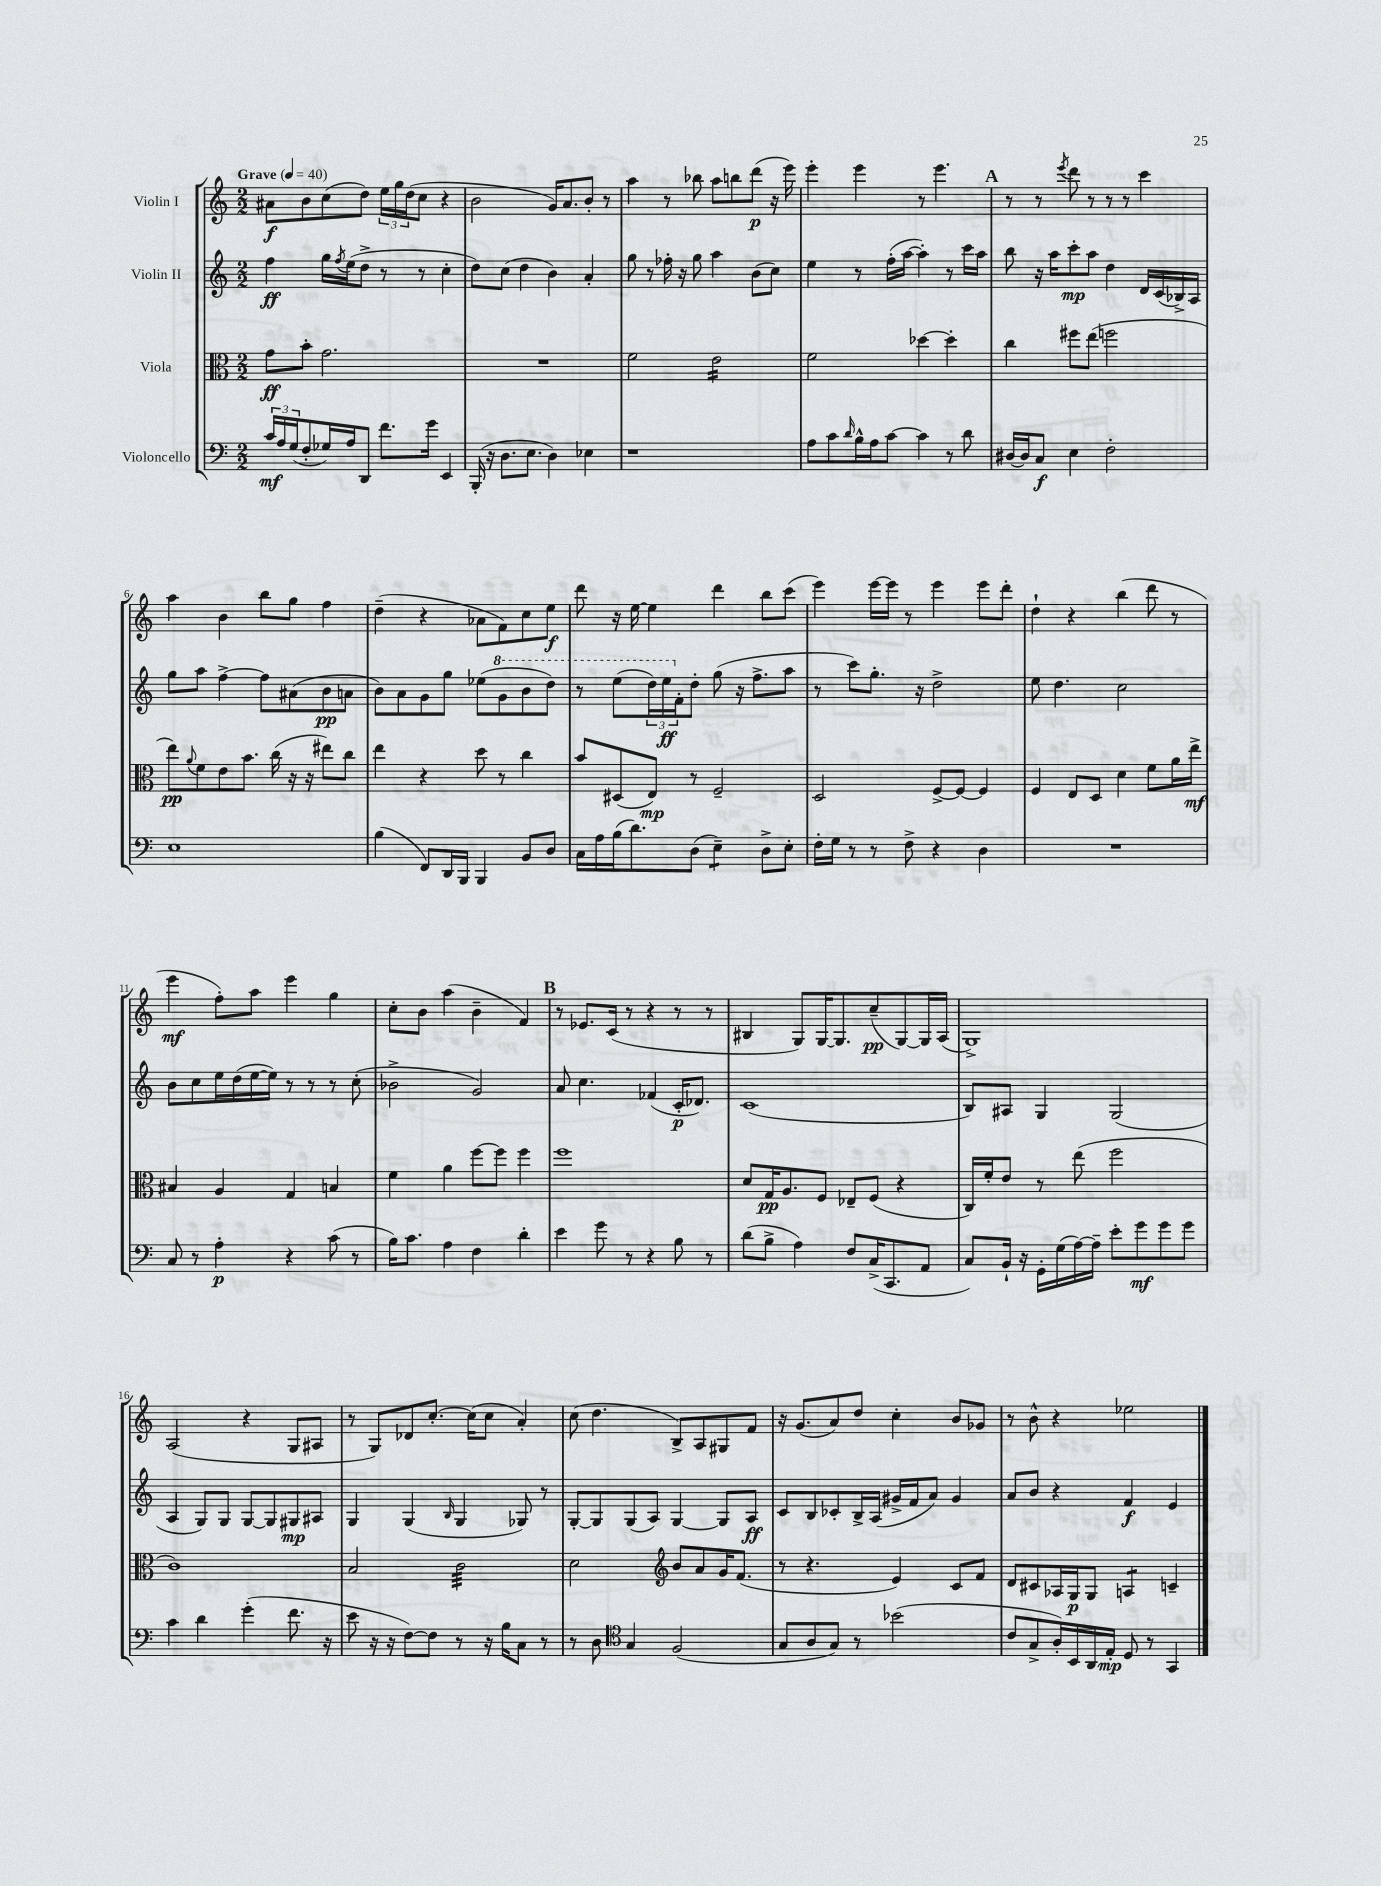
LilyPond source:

<<
\new StaffGroup <<
\new Staff = "s0" \with { instrumentName = "Violin I" } {
    \clef treble \key c \major \numericTimeSignature \time 2/2 \tempo "Grave" 4 = 40
    ais'8\f b'8 c''8( d''8) \tuplet 3/2 { e''16 g''16 d''16( } c''8 r4 |
    b'2 g'16) a'8. b'8-. r8 |
    a''4 r8 bes''8 a''8 b''8 d'''8\p( r16 e'''16) |
    e'''4-. e'''4 r8 e'''4. |
    \mark \markup { \bold "A" } r8 r8 \acciaccatura { e'''8 } d'''8 r8 r8 r8 c'''4 |
    a''4 b'4 b''8 g''8 f''4 |
    d''4--( r4 aes'8 f'8) c''8 e''8\f |
    d'''8 r16 e''16~ e''4 d'''4 b''8 c'''8( |
    e'''4) e'''16~ e'''16 r8 e'''4 e'''8 d'''8-. |
    d''4-! r4 b''4( d'''8 r8 |
    e'''4\mf f''8-.) a''8 e'''4 g''4 |
    c''8-. b'8 a''4( b'4-- f'4) |
    \mark \markup { \bold "B" } r8 ees'8. c'16( r8 r4 r8 r8 |
    bis4 g8) g16~ g8. c''8--\pp( g8~) g16 a16( |
    g1->) |
    a2( r4 g8 ais8 |
    r8 g8) des'8 c''8.~-. c''16( c''8 a'4-.) |
    c''8( d''4. b8->) a8 gis8 f'8 |
    r16 g'8.( a'8) d''8 c''4-. b'8 ges'8 |
    r8 b'8-^ r4 ees''2 \bar "|." |
}
\new Staff = "s1" \with { instrumentName = "Violin II" } {
    \clef treble \key c \major \numericTimeSignature \time 2/2
    f''4\ff g''16 \acciaccatura { f''8 } e''16( d''8-> r8 r8 c''4-. |
    d''8) c''8( d''4 b'4) a'4-. |
    g''8 r8 fes''16-. r16 g''8 a''4 b'8( c''8) |
    e''4 r8 f''16-.( a''16~ a''4-.) r8 c'''16 a''16 |
    \mark \markup { \bold "A" } b''8 r16 a''16 c'''8-.\mp a''8 d''4 d'16 c'16( bes16->) a16 |
    g''8 a''8 f''4~-> f''8 ais'8( b'8\pp a'8 |
    b'8) a'8 g'8 g''8 ees''8( \ottava #1 g''8 b''8 d'''8) |
    r8 e'''8( \tuplet 3/2 { d'''16) e'''16\ff \ottava #0 f'16-. } d''8-. g''8( r16 f''8.-> a''8 |
    r8 c'''8) g''8.-. r16 d''2-> |
    e''8 d''4. c''2 |
    b'8 c''8 e''16 d''16( e''16~ e''16) r8 r8 r8 c''8-.( |
    bes'2-> g'2) |
    \mark \markup { \bold "B" } a'8 c''4. fes'4( c'16-.\p des'8.) |
    c'1( |
    b8) ais8 g4 g2( |
    a4 g8) g8 g8~ g8 gis8\mp ais8 |
    g4 g4( \grace { b16 } g4 ges8) r8 |
    g8~-. g8 g8( a8) g4~ g8 a8\ff |
    c'8 b8 ces'8-. b16-> a16( gis'16-> f'16 a'8) gis'4 |
    a'8 b'8 r4 f'4\f e'4 \bar "|." |
}
\new Staff = "s2" \with { instrumentName = "Viola" } {
    \clef alto \key c \major \numericTimeSignature \time 2/2
    g'8\ff b'8-. g'2. |
    R1 |
    f'2 e'2:16 |
    f'2 des''4~ des''4-. |
    \mark \markup { \bold "A" } c''4 fis''8 e''8( f''2 |
    e''8\pp) \appoggiatura { a'8 } f'8 e'8 b'8. c''16( r16 r16 eis''8) c''8 |
    e''4 r4 d''8 r8 c''4 |
    b'8 dis8( e8\mp) r8 f2-- |
    d2 f8~-> f8~ f4 |
    f4 e8 d8 d'4 f'8 a'16 e''16->\mf |
    bis4 a4 g4 b4 |
    f'4 a'4 f''8~ f''8 f''4 |
    \mark \markup { \bold "B" } f''1 |
    d'8 g16\pp a8. f8 ees8-- f8( r4 |
    c16) f'16-. e'8 r8 e''8( f''2 |
    c'1) |
    b2 c'2:32 |
    d'2 \clef treble b'8 a'8 g'16 f'8.( |
    r8 r4. e'4) c'8 f'8 |
    d'8 cis'8 aes16 g16\p g8 a4:8 c'4-- \bar "|." |
}
\new Staff = "s3" \with { instrumentName = "Violoncello" } {
    \clef bass \key c \major \numericTimeSignature \time 2/2
    \tuplet 3/2 { c'16\mf a16 g16( } f8-. ges16) a16 d,8 f'8. g'16 e,4 |
    b,,16-.( r16 d8. e8. d4) ees4 |
    r1 |
    a8 c'8 \grace { d'16 } b16-^ a16 c'8~ c'4 r8 d'8 |
    \mark \markup { \bold "A" } dis16~ dis16 c8\f e4 f2-. |
    e1 |
    b4( f,8) d,16 b,,16 b,,4 b,8 d8 |
    c16 a16 b16( d'8.) d8( e4:8--) d8-> e8-. |
    f16-. g16 r8 r8 f8-> r4 d4 |
    R1 |
    c8 r8 a4-.\p r4 c'8( r8 |
    b16) c'8. a4 f4 d'4-. |
    \mark \markup { \bold "B" } e'4 g'8 r8 r4 b8 r8 |
    d'8( b8-> a4) f8 c16->( c,8. a,8 |
    c8) b,16-! r16 g,16-. g16( a16~) a16-- e'8-. g'8\mf g'8 g'8 |
    c'4 d'4 g'4-.( f'8. r16 |
    e'8 r16 r16 f8~) f8 r8 r16 b16 c8 r8 |
    r8 d8 \clef tenor g4 f2( |
    g8 a8 g8) r8 bes'2( |
    c'8 g8-> a16-.) b,16 a,16 e16-.\mp d8 r8 g,4 \bar "|." |
}
>>
>>
